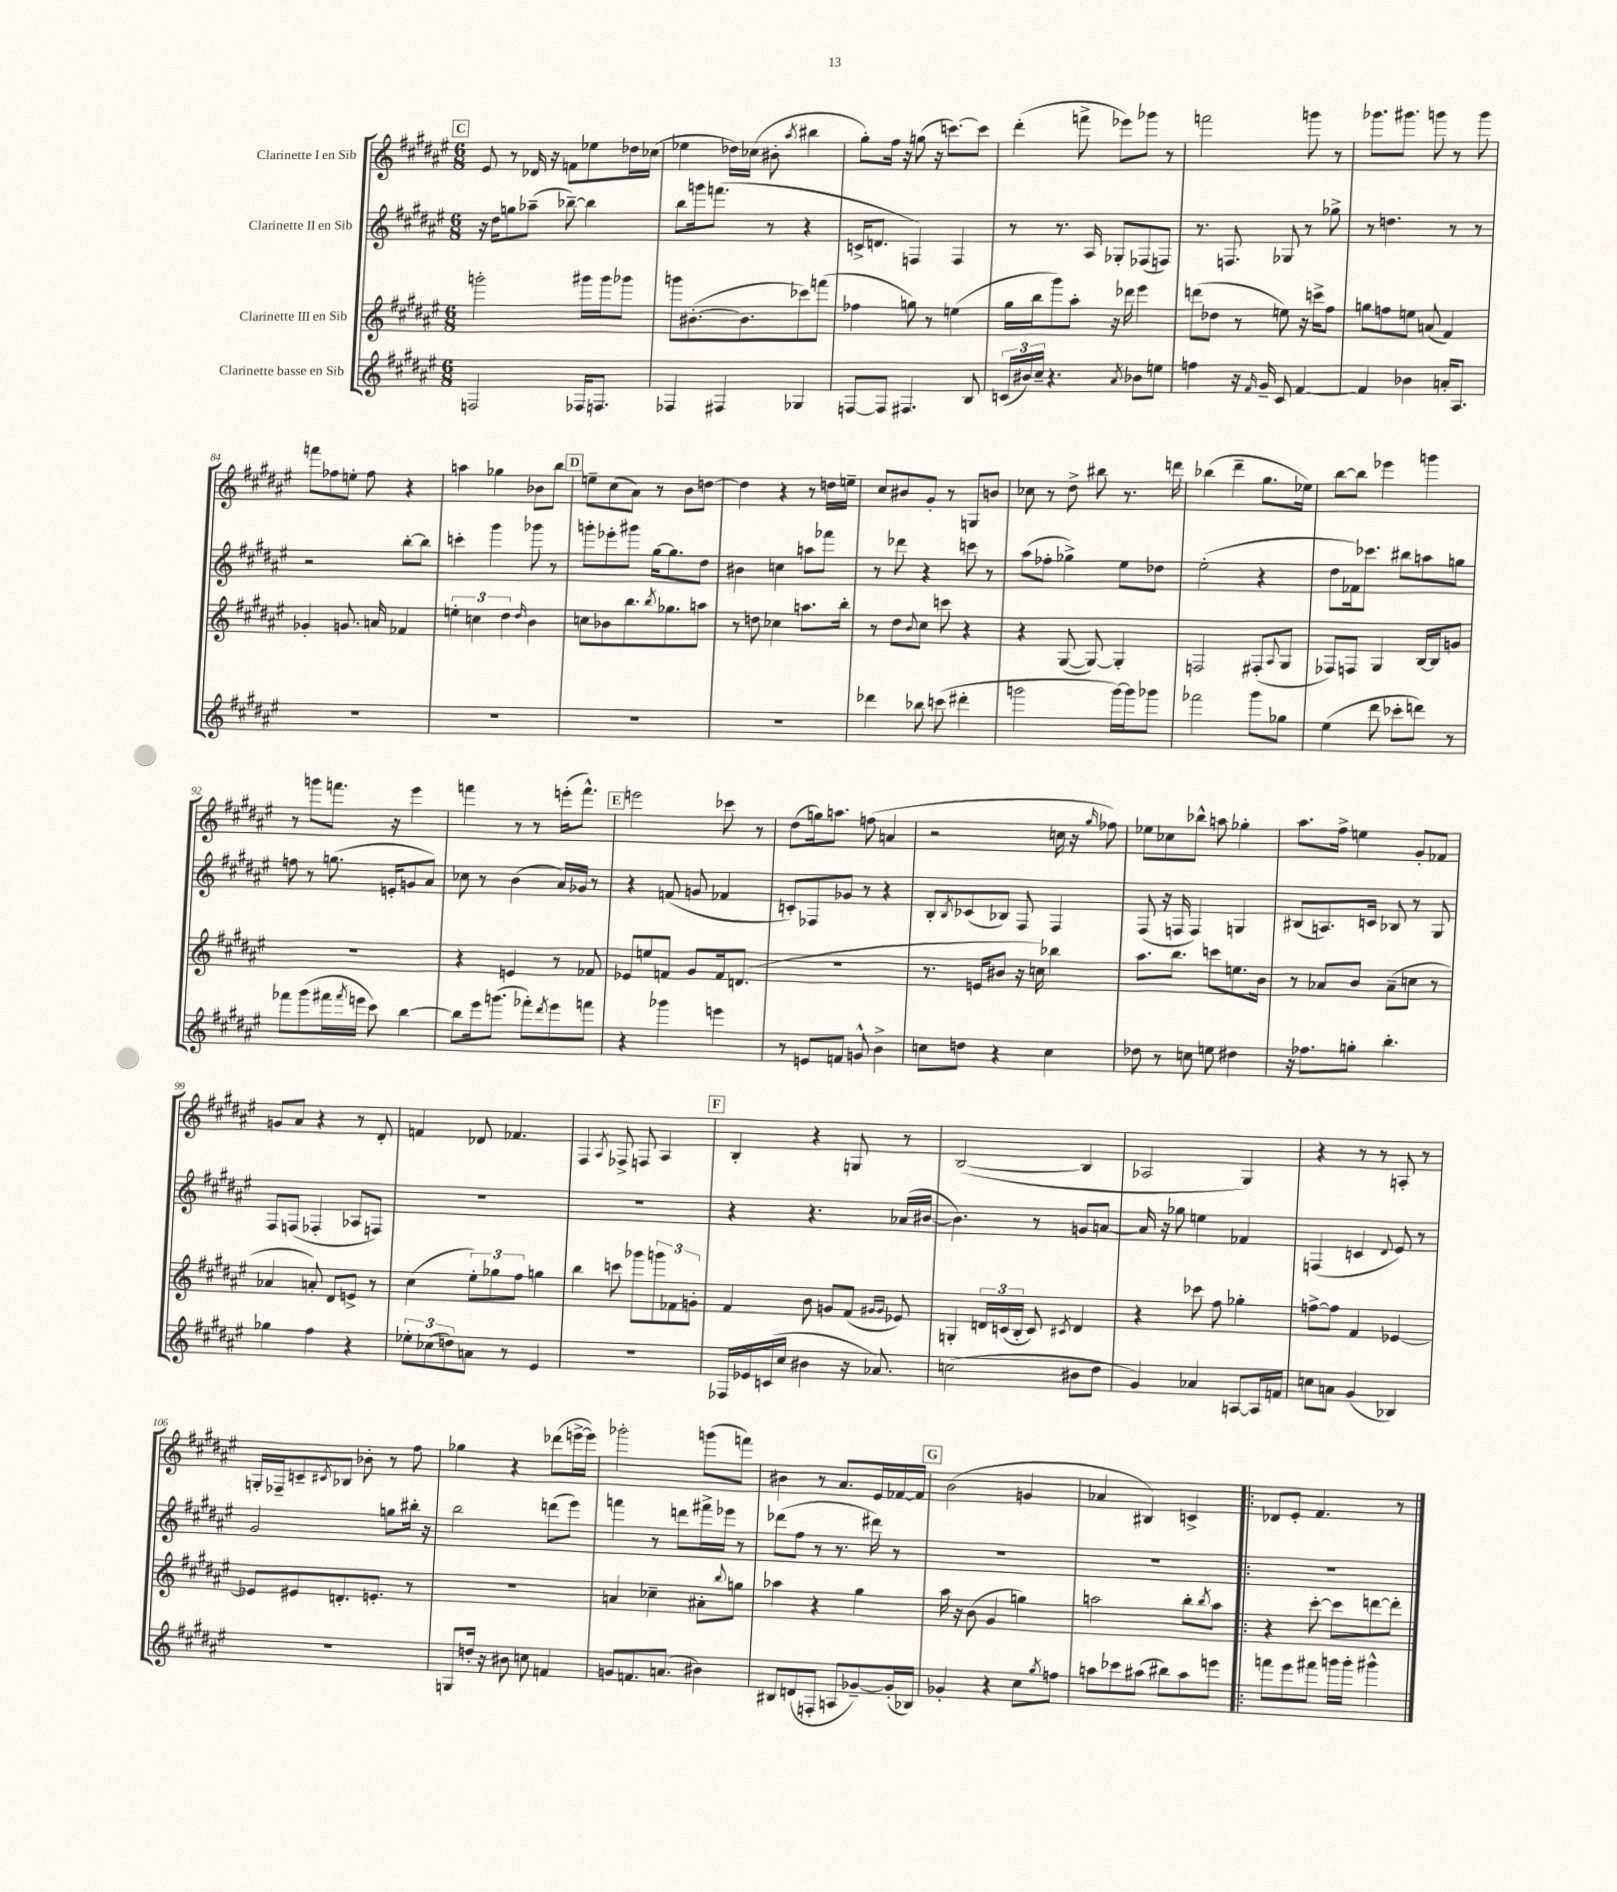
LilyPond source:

<<
\new StaffGroup <<
\new Staff = "s0" \with { instrumentName = "Clarinette I en Sib" } {
    \clef treble \key fis \major \numericTimeSignature \time 6/8
    \mark \markup { \box "C" } eis'8 r8 des'16 r16 f'8 ees''8 des''16 ces''16( |
    ees''4 des''16) ces''16( bis'8-. \acciaccatura { ais''8 } bis''4 |
    gis''8-.) fis''16 r16 g''8( r16 c'''8.~) c'''8 |
    dis'''4-.( f'''8-> ees'''8) ges'''8 r8 |
    f'''2 g'''8 r8 |
    ges'''8. gis'''8. g'''8 r8 g'''8 |
    f'''8 fes''8 e''8-. fes''8 r4 |
    a''4 ges''4 bes'8 b''8 |
    \mark \markup { \box "D" } e''8-- cis''8( ais'8) r8 b'8 d''8~ |
    d''4 r4 r8 d''16 e''16-- |
    cis''8 bis'8 gis'8-. r8 g8 b'8 |
    ces''8 r8 dis''8-> bis''8 r8. d'''16 |
    bes''4( dis'''4-- gis''8. ees''16) |
    b''8~ b''8 ees'''4 g'''4 |
    r8 g'''8 f'''8. r16 eis'''4 |
    f'''4 r8 r8 e'''16-.( f'''8.-^) |
    \mark \markup { \box "E" } e'''2 ces'''8 r8 |
    dis''8( g''16) a''8. f''8( a'4 |
    r2 c''16 r16 \grace { gis''16 } fes''8) |
    ees''8 ces''8 bes''8-^ a''8 ges''4-. |
    ais''8. fis''16-> e''4 gis'8-. fes'8 |
    g'8 ais'8 r4 r8 dis'8-. |
    f'4 des'8 fes'4. |
    fis4 \acciaccatura { ais8 } fes8-> f8 ais4 |
    \mark \markup { \box "F" } b4-. r4 g8 r8 |
    b2~( b4 |
    aes2 gis4) |
    r4 r8 r8 a8-. r8 |
    g16-. fes16-- c'8-- \acciaccatura { cis'8 } bes8 bes'8-. r8 fis''8 |
    ges''4 r4 des'''8( e'''16~-> e'''16) |
    ges'''2-. g'''8( f'''8) |
    bis'4 r8 ais'8. eis'16 fes'16~ fes'16 |
    \mark \markup { \box "G" } b'2( g'4 |
    aes'4 bis4) c'4-> |
    \bar ".|:" des'8 eis'8-. fis'4. r8 \bar "|." |
}
\new Staff = "s1" \with { instrumentName = "Clarinette II en Sib" } {
    \clef treble \key fis \major \numericTimeSignature \time 6/8
    \mark \markup { \box "C" } r16 dis''16 g''8 aes''8--( bes''8~--) bes''4 |
    b''8 g'''16 f'''8.( r8 r4 |
    c'16-> d'8. f4) f4 |
    r8 r8. ais16 ges8-. fes8( f8) |
    r8. f8. ges8 r8 ges''8-> |
    r8 d''4. r8 r8 |
    r2 b''8~-. b''8 |
    c'''4-. gis'''4 ges'''8 r8 |
    \mark \markup { \box "D" } g'''8-. ees'''8-. gis'''8 gis''16~ gis''8. dis''8 |
    bis'4 c''4 a''8 fes'''8 |
    r8 des'''8 r4 c'''8 r8 |
    ais''8( fes''8-. ges''4->) eis''8 des''8 |
    eis''2-.( r4 |
    dis''8 fes'16) ces'''8. bis''8 a''8 g''8 |
    f''8 r8 g''8.( e'16-. g'8 ais'8) |
    ces''8 r8 b'4( ais'16) ges'16 r8 |
    \mark \markup { \box "E" } r4 f'8( g'8 fes'4 |
    c'8-.) fes8 ges'8 r8 r4 |
    b8-. \acciaccatura { b8 } ces'8( bes8) fis8 fis4 |
    fis8( r16 f16 f4) g4 |
    bis8( a8.) c'16 bes8 r8 gis8 |
    fis8 f8( fes4-. aes8 f8) |
    R2. |
    R2. |
    \mark \markup { \box "F" } r4 r4. aes'16( bis'16~ |
    bis'4.) r8 g'8 a'8~ |
    a'16 r16 ges''8 e''4 fes'4 |
    f4( c'4 \appoggiatura { dis'8 } eis'8) r8 |
    gis'2 g''8 bis''16-. r16 |
    b''2 d'''8( eis'''8) |
    f'''4 r8 d'''8 fis'''16-> ees'''16 r8 |
    des'''8( fis''8 r8 r8. dis'''16) r8 |
    \mark \markup { \box "G" } R2. |
    R2. |
    \bar ".|:" R2. \bar "|." |
}
\new Staff = "s2" \with { instrumentName = "Clarinette III en Sib" } {
    \clef treble \key fis \major \numericTimeSignature \time 6/8
    \mark \markup { \box "C" } g'''2-. gis'''16 gis'''16 ges'''8 |
    g'''8 bis'8.~-.( bis'8. ces'''8) f'''8( |
    fes''4 g''8) r8 e''4( |
    gis''16 b''16 gis'''8) ais''8-. r16 des'''16 eis'''4 |
    d'''8( des''8 r8 e''8) r16 c'''16-> fis''8 |
    g''8 f''8 e''8 a'8( fis'4) |
    ges'4-. g'8. a'16 fes'4 |
    \tuplet 3/2 { e''4-. c''4 dis''4 } \grace { dis''16 } b'4 |
    \mark \markup { \box "D" } c''8 bes'8 b''8. \acciaccatura { b''8 } ges''8. a''8 |
    r8 d''8 ces''4 a''8. b''16-. |
    r8 dis''8 \appoggiatura { b'8 } cis''8 c'''8 r4 |
    r4 gis8~( gis8~) gis4-. |
    f2 fis8-.( \appoggiatura { ais8 } gis8 |
    fes8) f8 gis4 b16~ b16 g'8 |
    R2. |
    r4 e'4 r8 fes'8 |
    \mark \markup { \box "E" } ees'8 e''8 f'8 gis'8 f'16 d'8.( |
    R2. |
    r8. e'16 bis'8 r16 c''16) bes''4 |
    ais''8. b''8. c'''8 e''8. b'16 |
    r8 aes'8 b'8 aes'8--( c''8 r8 |
    aes'4 a'8-.) dis'8 e'8-> r8 |
    cis''4( \tuplet 3/2 { eis''8-.) ges''8 fis''8 } g''4 |
    b''4 c'''8 ges'''8 \tuplet 3/2 { g'''8 fes'8 g'8-. } |
    \mark \markup { \box "F" } fis'4 b'8 g'8 fis'8( \grace { gis'16 gis'16 } ees'8) |
    g4-. \tuplet 3/2 { d'16 c'16( b16-. } c'8) \acciaccatura { cis'8 } d'4 |
    r4 ces'''8 fis''8 ges''4-. |
    f''8~-> f''8 fis'4 ees'4~ |
    ees'8 eis'8 d'8.-. e'8.-. r8 |
    R2. |
    a'4 ces''4-- ais'8-. \appoggiatura { b''8 } g''8 |
    aes''4 r4 gis''4 |
    \mark \markup { \box "G" } ais''16 r16 b'8( gis'4 g''4) |
    a''2 b''8-. \acciaccatura { b''8 } a''8 |
    \bar ".|:" r4 cis'''8~-. cis'''8 d'''8~ d'''8-. \bar "|." |
}
\new Staff = "s3" \with { instrumentName = "Clarinette basse en Sib" } {
    \clef treble \key fis \major \numericTimeSignature \time 6/8
    \mark \markup { \box "C" } f2 fes16 f8. |
    fes4 fis4 ges4 |
    f8~ f8 fis4. b8 |
    \tuplet 3/2 { c'16( bis'16) cis''16-- } r4. \acciaccatura { ais'8 } bes'8 e''8 |
    f''4 r16 \grace { fis'16 } gis'16-- cis'8 fis'4~ |
    fis'4 bes'4 a'16-. ais8. |
    R2. |
    R2. |
    \mark \markup { \box "D" } R2. |
    R2. |
    des'''4 bes''8 c'''8( dis'''4-. |
    g'''2 g'''16~) g'''16 ges'''8 |
    fes'''2 gis'''8 ges''8 |
    eis''4( dis'''8 ces'''8-. d'''8) r8 |
    fes'''8 gis'''8( fis'''16 \acciaccatura { fis'''8 } e'''16 cis'''8) b''4~ |
    b''8 eis'''16 g'''8.( fes'''8-.) \acciaccatura { dis'''8 } eis'''8 f'''8 |
    \mark \markup { \box "E" } r4 ges'''4 e'''4 |
    r8 e'8 f'8 g'8-^ b'4-> |
    c''8 d''8 r4 c''4 |
    des''8 r8 c''8 e''8 dis''4 |
    r16 fes''8. g''8-. b''4.-. |
    ges''4 fis''4 r4 |
    \tuplet 3/2 { ees''8-. ces''8( d''8) } a'8 r8 eis'4 |
    R2. |
    \mark \markup { \box "F" } fes16 ees'16 c'16( cis''16 bis'4 r16 aes'8.) |
    c''2( bis'8 dis''8 |
    gis'4) aes'4 a8~ a16 f'16 |
    c''8 a'8 gis'4( bes4) |
    R2. |
    g8 d''16-. r16 bis'8 c''8 f'4 |
    g'8 f'8. a'8.( bis'4) |
    bis8 d'8( f8-. a8 ges'8~--) ges'16-.( bes16) |
    \mark \markup { \box "G" } ges'4-. r4 cis''8 \acciaccatura { gis''8 } f''8 |
    a''8 ces'''8 ais''8( bis''8) ais''8 e'''8 |
    \bar ".|:" f'''8 eis'''8 fis'''8 g'''16 g'''16-. gis'''4-^ \bar "|." |
}
>>
>>
\layout { \context { \Score currentBarNumber = #78 } }
